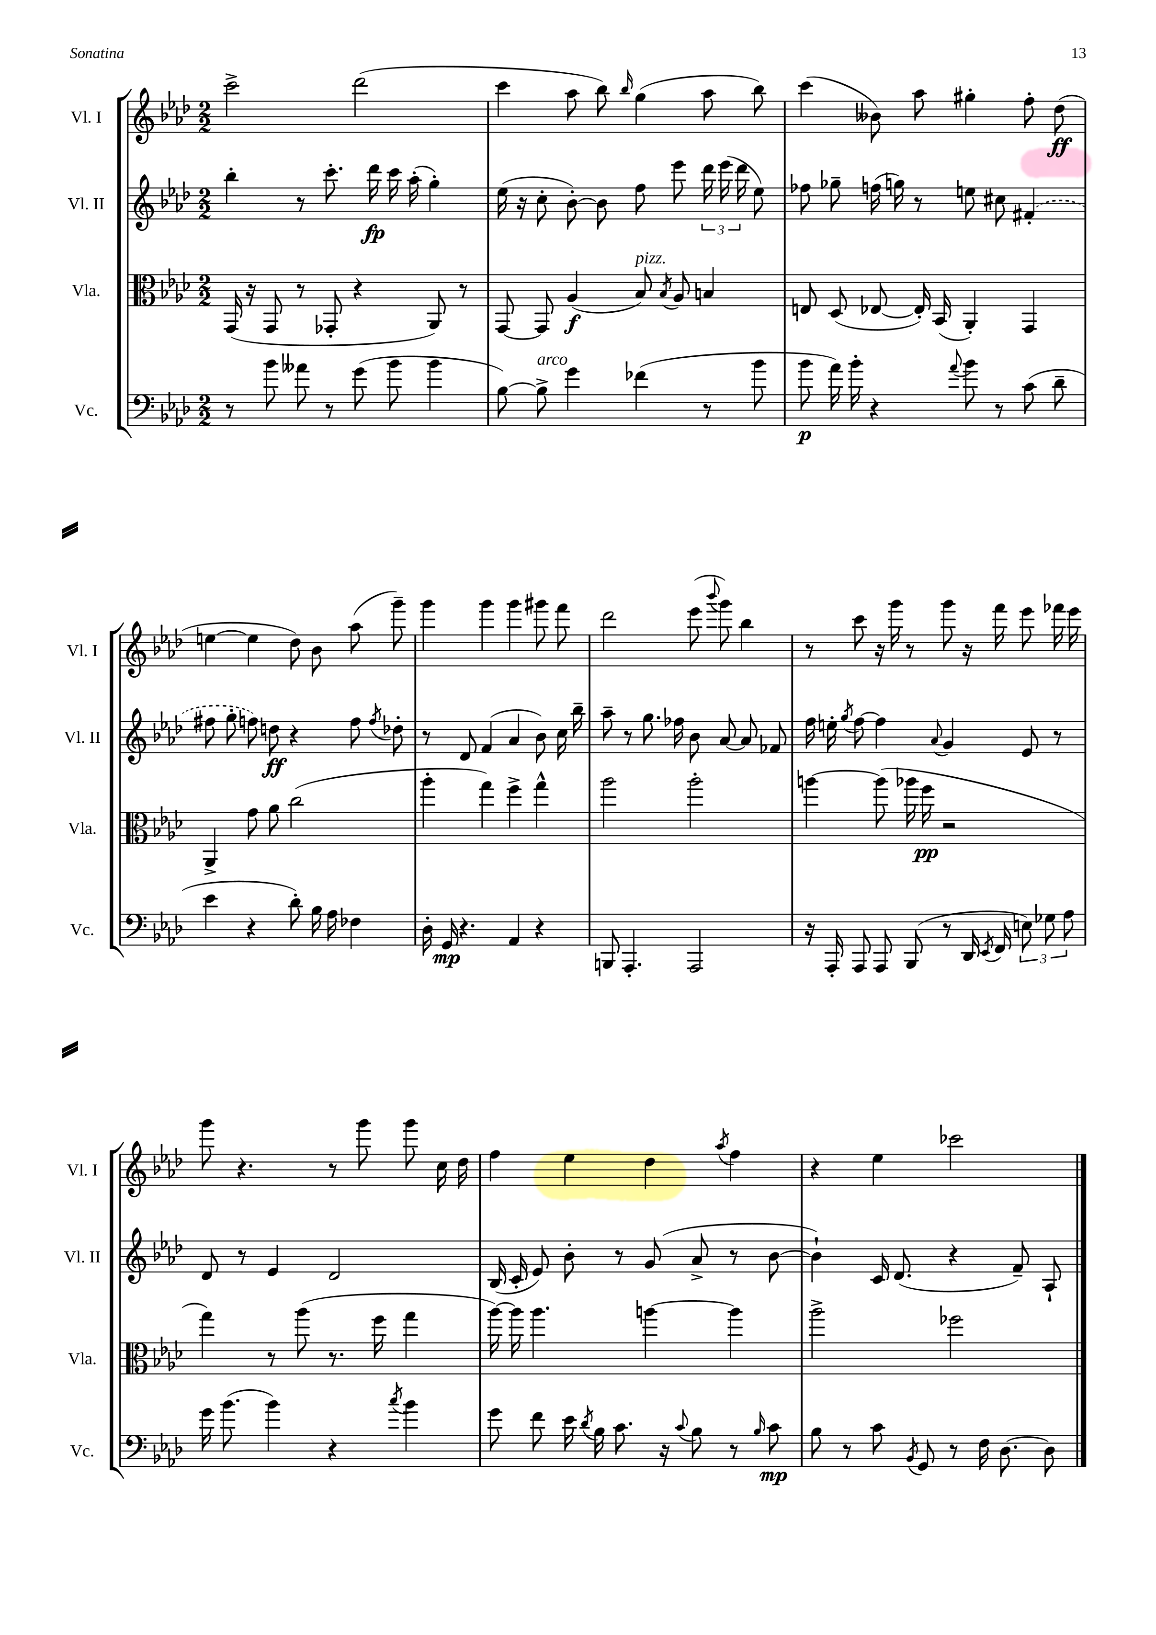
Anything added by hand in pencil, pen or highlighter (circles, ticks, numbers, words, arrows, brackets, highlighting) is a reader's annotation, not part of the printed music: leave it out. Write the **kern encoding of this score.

**kern	**dynam	**kern	**dynam	**kern	**dynam	**kern	**dynam
*part4	*part4	*part3	*part3	*part2	*part2	*part1	*part1
*staff4	*staff4	*staff3	*staff3	*staff2	*staff2	*staff1	*staff1
*I"Vc.	*	*I"Vla.	*	*I"Vl. II	*	*I"Vl. I	*
*I'Vc.	*	*I'Vla.	*	*I'Vl. II	*	*I'Vl. I	*
*clefF4	*	*clefC3	*	*clefG2	*	*clefG2	*
*k[b-e-a-d-]	*	*k[b-e-a-d-]	*	*k[b-e-a-d-]	*	*k[b-e-a-d-]	*
*M2/2	*	*M2/2	*	*M2/2	*	*M2/2	*
=86	=86	=86	=86	=86	=86	=86	=86
8r	.	(16GG/	.	4bb-'\	.	2ccc^\	.
.	.	16r	.	.	.	.	.
8b-\	.	8GG/	.	.	.	.	.
8a--X\	.	8r	.	8r	.	.	.
8r	.	8GG-X'/	.	8.ccc'\	.	.	.
(8g\	.	4r	.	.	.	(2ddd-\	.
.	.	.	.	16ddd-\	fp	.	.
8b-\	.	.	.	16ccc\	.	.	.
.	.	.	.	(16aa-'\	.	.	.
4b-\	.	8AA-/)	.	4gg'\)	.	.	.
.	.	8r	.	.	.	.	.
=87	=87	=87	=87	=87	=87	=87	=87
[8B-\)	.	[8GG/	.	(16ee-\	.	4ccc\	.
.	.	.	.	16r	.	.	.
!LO:TX:a:i:t=arco	!	!	!	!	!	!	!
8B-^\]	.	8GG/]	.	8cc'\	.	.	.
4g\	.	(4A-/	f	[8b-'\)	.	8aa-\	.
.	.	.	.	8b-\]	.	8bb-\)	.
.	.	.	.	.	.	16qqbb-/	.
!	!	!LO:TX:a:i:t=pizz.	!	!	!	!	!
(4f-X\	.	8B-/)	.	8ff\	.	(4gg\	.
.	.	8qB-/	.	.	.	.	.
.	.	8A-/	.	8eee-\	.	.	.
8r	.	4Bn/	.	24ddd-\	.	8aa-\	.
.	.	.	.	(24eee-\	.	.	.
.	.	.	.	24ddd-\	.	.	.
8b-\	.	.	.	8ee-\)	.	8bb-\)	.
=88	=88	=88	=88	=88	=88	=88	=88
8b-\	p	8En/	.	8ff-X\	.	(4ccc\	.
16a-\)	.	(8D-/	.	8gg-X~\	.	.	.
16b-'\	.	.	.	.	.	.	.
4r	.	[8E-X/	.	(16ffn\	.	8b--X\)	.
.	.	.	.	16ggn\)	.	.	.
.	.	16E-'/])	.	8r	.	8aa-\	.
.	.	(16BB-/	.	.	.	.	.
8qqa-/	.	.	.	.	.	.	.
8b-\	.	4AA-'/)	.	8een\	.	4gg#X'\	.
8r	.	.	.	8cc#X\	.	.	.
(8c\	.	4GG/	.	(4f#X'/	.	8ff'\	.
8d-~\	.	.	.	.	.	(8dd-\	ff
!!LO:LB:g=z
=89	=89	=89	=89	=89	=89	=89	=89
4e-\	.	4AA-^/	.	8ff#X\	.	[4een\	.
.	.	.	.	8gg'\	.	.	.
4r	.	8g\	.	8ffn\)	.	4ee\]	.
.	.	8a-\	.	8ddn\	ff	.	.
8d-'\)	.	(2cc\	.	4r	.	8dd-\)	.
16B-\	.	.	.	.	.	8b-\	.
16A-\	.	.	.	.	.	.	.
4F-X\	.	.	.	8ff\	.	(8aa-\	.
.	.	.	.	8qff/	.	.	.
.	.	.	.	8dd-X'\	.	8ggg~\)	.
=90	=90	=90	=90	=90	=90	=90	=90
16D-'\	.	4aa-'\	.	8r	.	4ggg\	.
16GG/	mp	.	.	.	.	.	.
4.r	.	.	.	8d-/	.	.	.
.	.	4gg\)	.	(4f/	.	4ggg\	.
4AA-/	.	4ff^\	.	4a-/	.	4ggg\	.
4r	.	4gg^^\	.	8b-\)	.	8ggg#X\	.
.	.	.	.	16cc\	.	8fff\	.
.	.	.	.	16bb-~\	.	.	.
=91	=91	=91	=91	=91	=91	=91	=91
8BBBn/	.	2aa-\	.	8aa-~\	.	2ddd-\	.
4.AAA-'/	.	.	.	8r	.	.	.
.	.	.	.	8.gg\	.	.	.
.	.	.	.	16ff-X\	.	.	.
2AAA-/	.	2aa-'\	.	8b-\	.	(8eee-\	.
.	.	.	.	.	.	8qqbbb-/	.
.	.	.	.	[8a-/	.	8ggg\)	.
.	.	.	.	8a-/]	.	4bb-\	.
.	.	.	.	8f-X/	.	.	.
=92	=92	=92	=92	=92	=92	=92	=92
16r	.	[4aan\	.	16ff\	.	8r	.
16AAA-'/	.	.	.	16een'\	.	.	.
.	.	.	.	8qgg/	.	.	.
8AAA-/	.	.	.	[8ff\	.	8ccc\	.
8AAA-/	.	(8aa\]	.	4ff\]	.	16r	.
.	.	.	.	.	.	16ggg\	.
(8BBB-/	.	16aa-X\	.	.	.	8r	.
.	.	16ff\	pp	.	.	.	.
.	.	.	.	8qqa-/	.	.	.
8r	.	2r	.	4g/	.	8ggg\	.
16DD-/	.	.	.	.	.	16r	.
8qEE-/	.	.	.	.	.	.	.
16FF/	.	.	.	.	.	16fff\	.
12En\)	.	.	.	8e-/	.	8eee-\	.
12G-X\	.	.	.	.	.	.	.
.	.	.	.	8r	.	16fff-X\	.
12A-\	.	.	.	.	.	.	.
.	.	.	.	.	.	16eee-\	.
!!LO:LB:g=z
=93	=93	=93	=93	=93	=93	=93	=93
16g\	.	4gg\)	.	8d-/	.	8ggg\	.
(8.b-\	.	.	.	.	.	.	.
.	.	.	.	8r	.	4.r	.
4b-\)	.	8r	.	4e-/	.	.	.
.	.	(8aa-\	.	.	.	.	.
4r	.	8.r	.	2d-/	.	8r	.
.	.	.	.	.	.	8ggg\	.
.	.	16ff\	.	.	.	.	.
8qcc/	.	.	.	.	.	.	.
4b-\	.	4gg\	.	.	.	8ggg\	.
.	.	.	.	.	.	16cc\	.
.	.	.	.	.	.	16dd-\	.
=94	=94	=94	=94	=94	=94	=94	=94
8g\	.	[16aa-\)	.	(16B-/	.	4ff\	.
.	.	16aa-\]	.	16c'/	.	.	.
8f\	.	4.aa-\	.	8e-/)	.	.	.
16e-\	.	.	.	8b-'\	.	4ee-\	.
8qd-/	.	.	.	.	.	.	.
16B-\	.	.	.	.	.	.	.
8.c\	.	.	.	8r	.	.	.
.	.	[4aan\	.	(8g/	.	4dd-\	.
16r	.	.	.	.	.	.	.
8qqc/	.	.	.	.	.	.	.
8B-\	.	.	.	8a-^/	.	.	.
.	.	.	.	.	.	8qaa-/	.
8r	.	4aa\]	.	8r	.	4ff\	.
16qqB-/	.	.	.	.	.	.	.
8c\	mp	.	.	[8b-\	.	.	.
=95	=95	=95	=95	=95	=95	=95	=95
8B-\	.	2aa-^\	.	4b-`\])	.	4r	.
8r	.	.	.	.	.	.	.
8c\	.	.	.	16c/	.	4ee-\	.
.	.	.	.	(8.d-/	.	.	.
8qBB-/	.	.	.	.	.	.	.
8GG/	.	.	.	.	.	.	.
8r	.	2ff-X\	.	4r	.	2ccc-X\	.
16F\	.	.	.	.	.	.	.
[8.D-\	.	.	.	.	.	.	.
.	.	.	.	8f~/)	.	.	.
8D-\]	.	.	.	8A-`/	.	.	.
==	==	==	==	==	==	==	==
*-	*-	*-	*-	*-	*-	*-	*-
